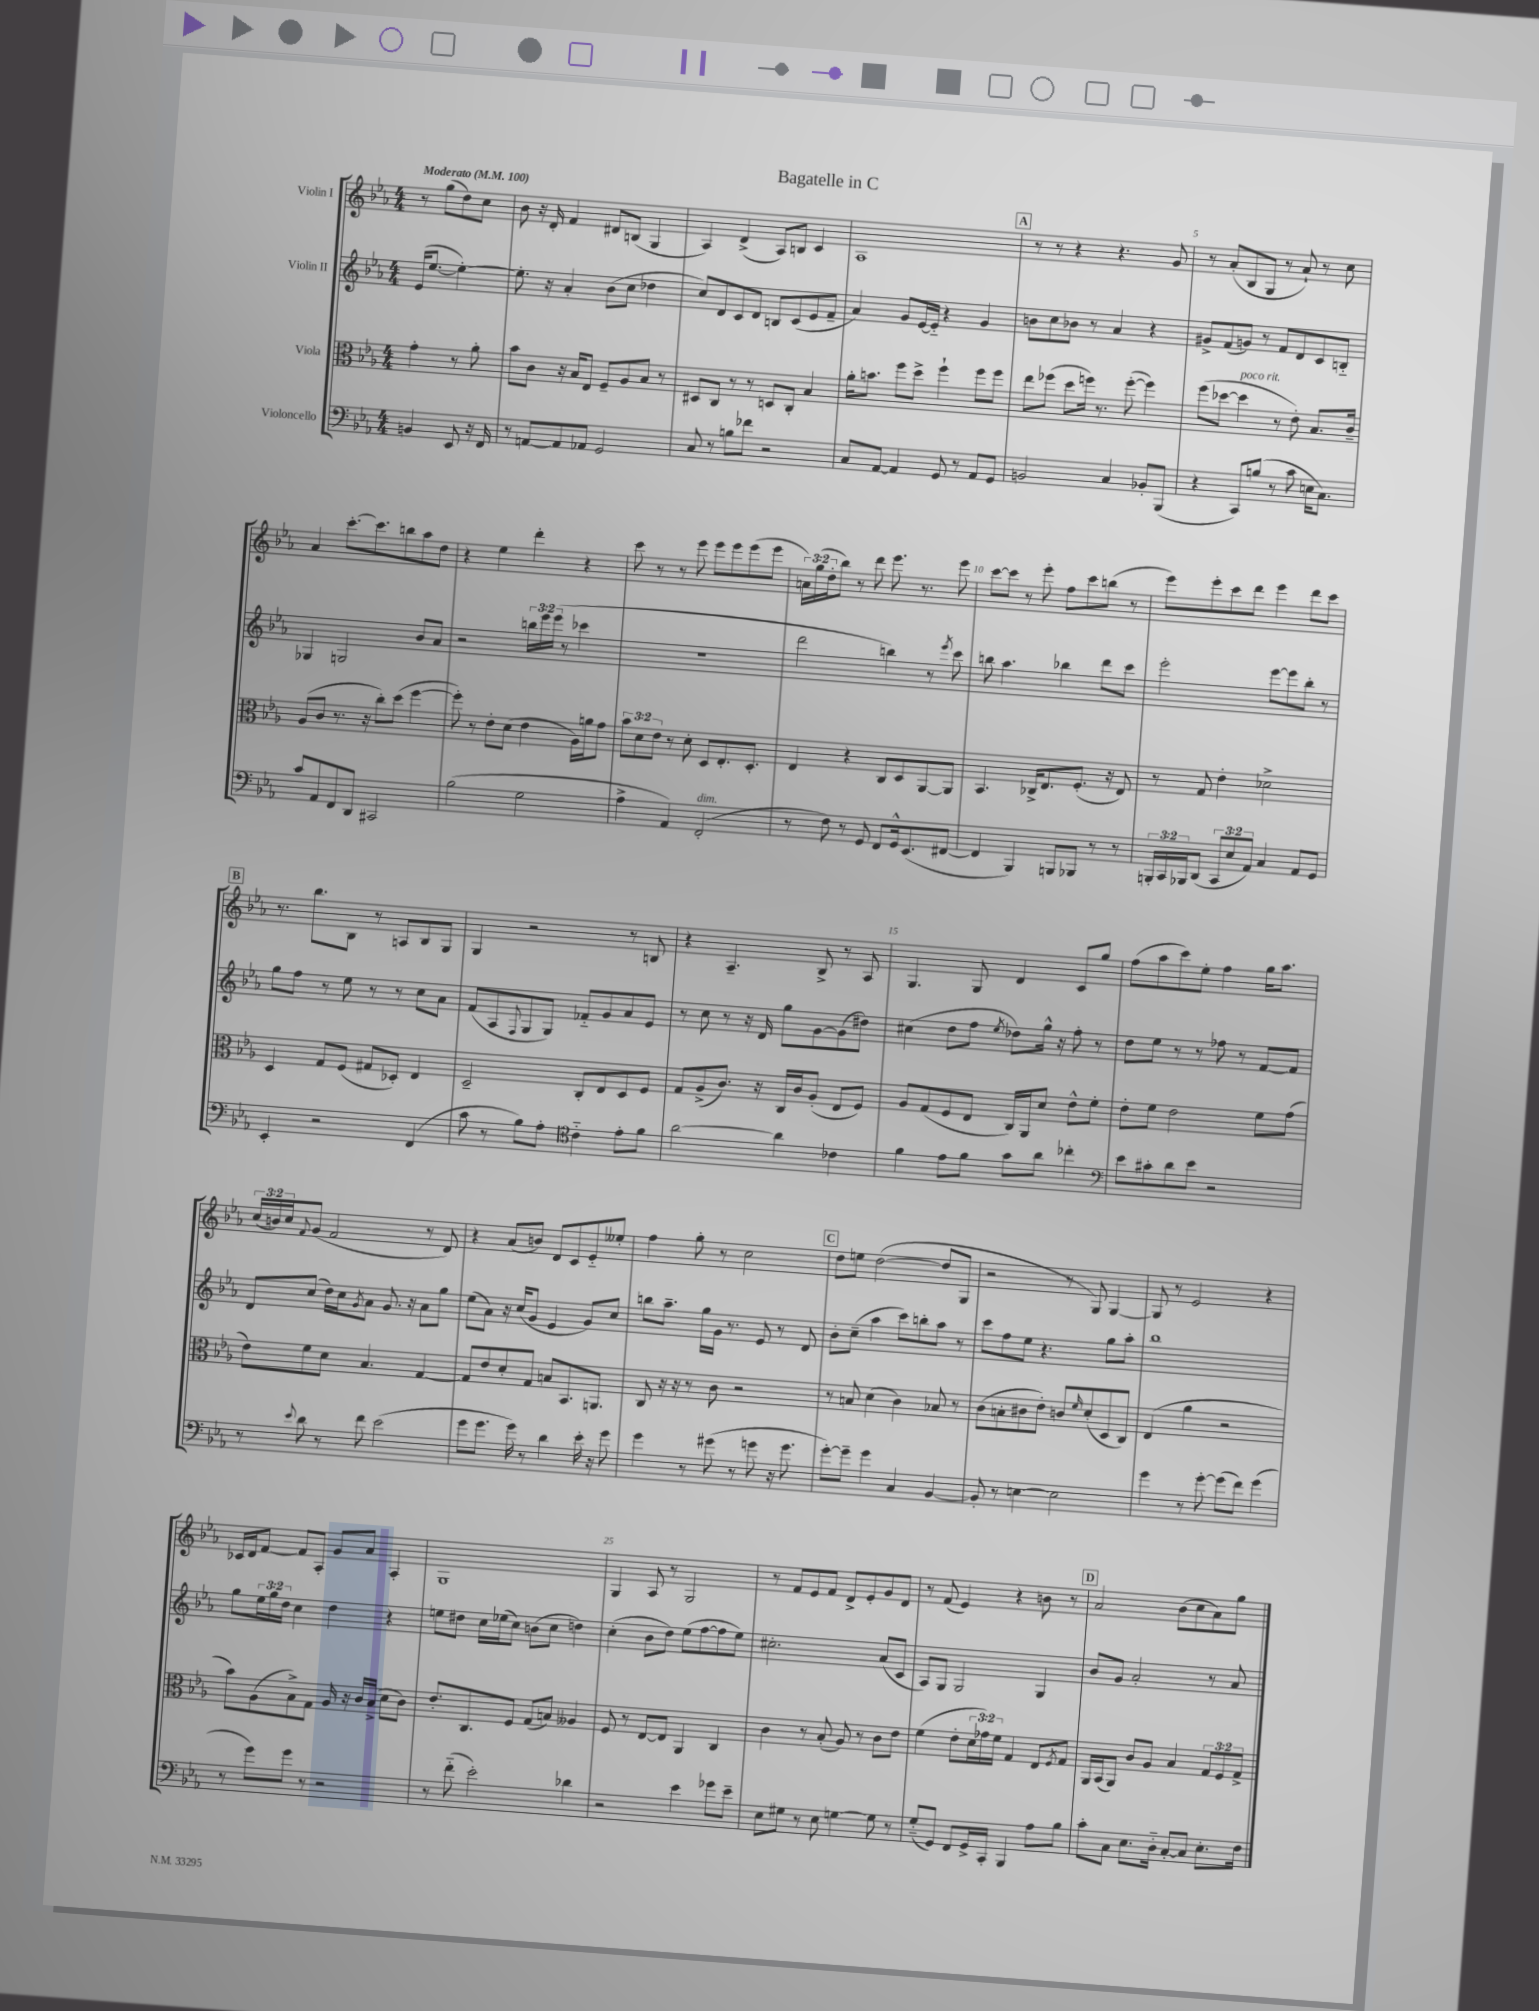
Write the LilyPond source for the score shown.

\header { title = "Bagatelle in C" }
<<
\new StaffGroup <<
\new Staff = "s0" \with { instrumentName = "Violin I" } {
    \clef treble \key ees \major \numericTimeSignature \time 4/4 \override Staff.TupletNumber.text = #tuplet-number::calc-fraction-text \partial 2 \tempo "Moderato" 4 = 100
    r8 g''8( d''8) c''8 |
    bes'8 r16 d'16-. f'4 dis'8 b8( g4 |
    aes4) d'4->( aes8) b8 c'4 |
    aes1 |
    \mark \markup { \box "A" } r8 r8 r4 r4. g'8 |
    r8 aes'8-.( bes8 g8 r8 aes'8-!) r8 c''8 |
    aes'4 c'''8.~-. c'''8. b''8 aes''8 d''8 |
    r4 ees''4 d'''4-. r4 |
    c'''8 r8 r8 ees'''8 ees'''8 ees'''8 ees'''8( ees'''8 |
    \tuplet 3/2 { a'16) g''16( d''16-. } bes''8) r8 d'''8 ees'''8. r8. ees'''8 |
    c'''8~ c'''8 r8 ees'''8-. f''8 c'''8 b''8( r8 |
    ees'''8) ees'''8-. c'''8 d'''8 ees'''4 d'''8 c'''8 |
    \mark \markup { \box "B" } r8. bes''8. bes8 r8 a8 bes8 g8 |
    g4 r2 r8 b8 |
    r4 aes4.-- bes8-> r8 aes8 |
    g4. g8 d'4 c'8 g''8 |
    f''8( aes''8 c'''8) ees''8-. f''4 g''16 aes''8. |
    \tuplet 3/2 { c''16( b'16) c''16 } \appoggiatura { f'8 } g'8( f'2 r8 d'8) |
    r4 aes'8( b'8) d'8 c'8 ees'8-_ eeses''8-. |
    f''4 g''8-. r8 c''2 |
    \mark \markup { \box "C" } d''8 e''8 d''2~( d''8 g8 |
    r2 r8 g8) g4~ |
    g8 r8 ees'2 r4 |
    ces'16 d'16 f'8~ f'8 aes8-. g'8 aes'8 aes4-. |
    g1 |
    g4 aes8 r8 g2 |
    r8 f'8 ees'8 f'8 d'8-> ees'8-. g'8 d'8 |
    r8 f'8( ees'4) r4 b'8 r8 |
    \mark \markup { \box "D" } aes'2 bes'8( c''8 aes'8) g''8 \bar "|." |
}
\new Staff = "s1" \with { instrumentName = "Violin II" } {
    \clef treble \key ees \major \numericTimeSignature \time 4/4 \override Staff.TupletNumber.text = #tuplet-number::calc-fraction-text \partial 2
    ees'16( ees''8.~ ees''4~-.) |
    ees''8.-. r16 aes'4-. bes'8( c''8 des''4 |
    c''8) d'8 c'8 d'8 b8 c'8( ees'8 f'8-- |
    aes'4) g'8 ees'16~ ees'16-_ r4 g'4 |
    \mark \markup { \box "A" } b'8 c''8 bes'8 r8 aes'4 r4 |
    gis'8-> f'8( g'8) r8 f'8 d'8 c'8 b8-_ |
    ges4 g2 bes'8 aes'8 |
    r2 \tuplet 3/2 { b''16 ees'''16 ees'''16( } r8 ces'''4 |
    R1 |
    d'''2 b''4) r8 \acciaccatura { ees'''8 } c'''8 |
    b''8 aes''4. bes''4 d'''8 c'''8 |
    ees'''2-. ees'''8~ ees'''8 bes''8-. r8 |
    \mark \markup { \box "B" } g''8 f''8 r8 ees''8 r8 r8 c''8 aes'8 |
    f'8( aes8 \appoggiatura { f8 } g8 g8) fes'8-_ g'8 aes'8 ees'8 |
    r8 c''8 r8 r16 d'16 g''8 g'8~ g'8( dis''8) |
    cis''4( d''8 f''8 \acciaccatura { ees''8 } des''8) g''16-^ r16 f''8-. r8 |
    d''8 ees''8 r8 r8 fes''8 r8 f'8~ f'8 |
    d'8 c''8( d''16) c''16 \acciaccatura { g'8 } aes'8 g'8. r16 aes'8 g''8 |
    ees''8( aes'8) r16 c''16( g'8 ees'4 g'8) c''8 |
    b''8 aes''8.-- g''16 g'16 r8. ees'8 r8 d'8 |
    \mark \markup { \box "C" } bes'8-. c''8--( aes''4 c'''8) b''8-. aes''8 r8 |
    c'''8 f''8 ees''8 r4. g''8 aes''8-. |
    bes''1 |
    g''8 \tuplet 3/2 { ees''16 g''16 d''16 } c''4 d''4 r4 |
    e''8 dis''8 c''16 ees''16( c''8) b'8( c''8 d''4) |
    c''4-.( bes'8 d''8) ees''8( f''8~ f''8 ees''8) |
    cis''2.-. aes'8( c'8 |
    aes8) g8 g2 g4 |
    \mark \markup { \box "D" } bes'8 g'8 aes'2-. r8 aes'8 \bar "|." |
}
\new Staff = "s2" \with { instrumentName = "Viola" } {
    \clef alto \key ees \major \numericTimeSignature \time 4/4 \override Staff.TupletNumber.text = #tuplet-number::calc-fraction-text \partial 2
    g'4-. r8 aes'8-. |
    bes'8 c'8 r16 bes16 ees8 f8-- aes8 bes8 r8 |
    dis8 c8 r8 r8 d8 c8-. bes4 |
    aes'16-. b'8. f''8 d''8-> f''4-! f''8 f''8 |
    \mark \markup { \box "A" } ees''8 fes''8( d''8 f''16) r8. f''8~-.( f''4) |
    f''8( des''8~ des''4^\markup { \italic "poco rit." } r8 ees'8-.) bes8. c'16-- |
    aes8( c'8 r8. r16 c''8-.) d''8( f''4~ |
    f''8-.) r8 ees'8-. d'8( ees'4 aes16) a'16 g'8 |
    \tuplet 3/2 { bes'8 d'8 ees'8 } r8 d'8-. d8 ees8.-. d8.-. |
    ees4 r4 c8 d8 aes,8~ aes,8 |
    bes,4. ces16-> ees8. f8.-.( r16 ees8) |
    r8 g8 ees'4-. des'2-> |
    \mark \markup { \box "B" } d4 g8 f8( gis8 des8-.) ees4 |
    d2-- c8-. ees8 d8 f8 |
    g8 aes8->( c'8.) r16 c16 c'16 aes8-.( ees8 f8) |
    aes8 g8( f8 ees8 c16) aes,16 d'8 ees'8-^ f'8-. |
    ees'8-. f'8 ees'2 f'8 g'8( |
    ees'8) f'8 d'8 bes4. g4~ |
    g8 ees'8 d'8-. g8 b8 bes,8. a,8. |
    c8 r16 r16 r8 c'8 r2 |
    \mark \markup { \box "C" } r8 b8 d'4( c'4) bes8 r8 |
    c'8( b8-. cis'8 ees'8-.) c'8 \grace { f'16 } d'8-.( d8 c8) |
    ees4( aes'4 r2 |
    bes'8) aes8( bes8->) g8 aes16 r16 c'16 bes16->( d'8 c'8) |
    ees'8.-. c8. f8 g8( b8) aeses4 |
    f8 r8 ees8~ ees8 aes,4 c4 |
    c'4 r8 bes8-.( aes8) r8 c'8 ees'8 |
    f'4( ees'8-. \tuplet 3/2 { d'16 ges'16) f'16 } g4 ees8 \acciaccatura { f8 } g8 |
    \mark \markup { \box "D" } aes,16 bes,16( aes,8) c'8 aes8 bes4 \tuplet 3/2 { g8 f8 g8-> } \bar "|." |
}
\new Staff = "s3" \with { instrumentName = "Violoncello" } {
    \clef bass \key ees \major \numericTimeSignature \time 4/4 \override Staff.TupletNumber.text = #tuplet-number::calc-fraction-text \partial 2
    b,4 ees,8 r16 f,16 |
    r8 a,8~ a,8 aes,8 g,2 |
    c8 r8 b8 fes'8 r2 |
    c8 aes,8~ aes,4 g,8 r8 aes,8 g,8 |
    \mark \markup { \box "A" } b,2 c4 bes,8-. bes,,8( |
    r4 c,8) b8( r8 c'8 e16 c8.) |
    c'8 aes,8 f,8 d,8 cis,2 |
    bes2( g2 |
    aes4-> aes,4) f,2-.^\markup { \italic "dim." }( |
    r8 f8) r8 g,8 f,8 g,16-^ ees,8.( fis,8~ |
    fis,4 bes,,4) b,,8 bes,,8 r8 r8 |
    \tuplet 3/2 { b,,16-. c,16 bes,,16 } d,8( \tuplet 3/2 { c,8 ees8 aes,8) } c4 aes,8 g,8 |
    \mark \markup { \box "B" } ees,4-. r2 f,4( |
    c'8 r8 bes8) aes8-. \clef tenor c'4-_ ees'8-. f'8 |
    aes'2~ aes'4 ces'4 |
    f'4 ees'8 f'8 g'8 aes'8 ces''4-. |
    \clef bass ees'8 cis'8-. d'8 ees'8 r2 |
    r8 \appoggiatura { ees'8 } d'8 r8 f'8 ees'2( |
    g'8 g'8. g'16) r8 d'4 ees'16-. r16 g'8 |
    g'4 r8 gis'8( r8 g'8 r16 g'8. |
    \mark \markup { \box "C" } g'8~-.) g'8-- g'4 c4 bes,4~ |
    bes,8-. r8 e4~ e2 |
    g'4 r8 g'8~-. g'8( f'8) g'4( |
    r8 g'8) g'8 r8 r2 |
    r8 f'8-_( ees'2-.) des'4 |
    r2 ees'4 ges'8 ees'8-- |
    ees8 gis8 r8 ees8 g4~ g8 r8 |
    g8-_( g,8) f,8 g,16-> c,16-. bes,,4 aes8 bes8 |
    \mark \markup { \box "D" } c'8-. c8 ees8. d16-_ c8~-. c8 ees8.-. f16 \bar "|." |
}
>>
>>
\layout { \context { \Score \override BarNumber.break-visibility = ##(#f #t #t) barNumberVisibility = #(every-nth-bar-number-visible 5) } }
